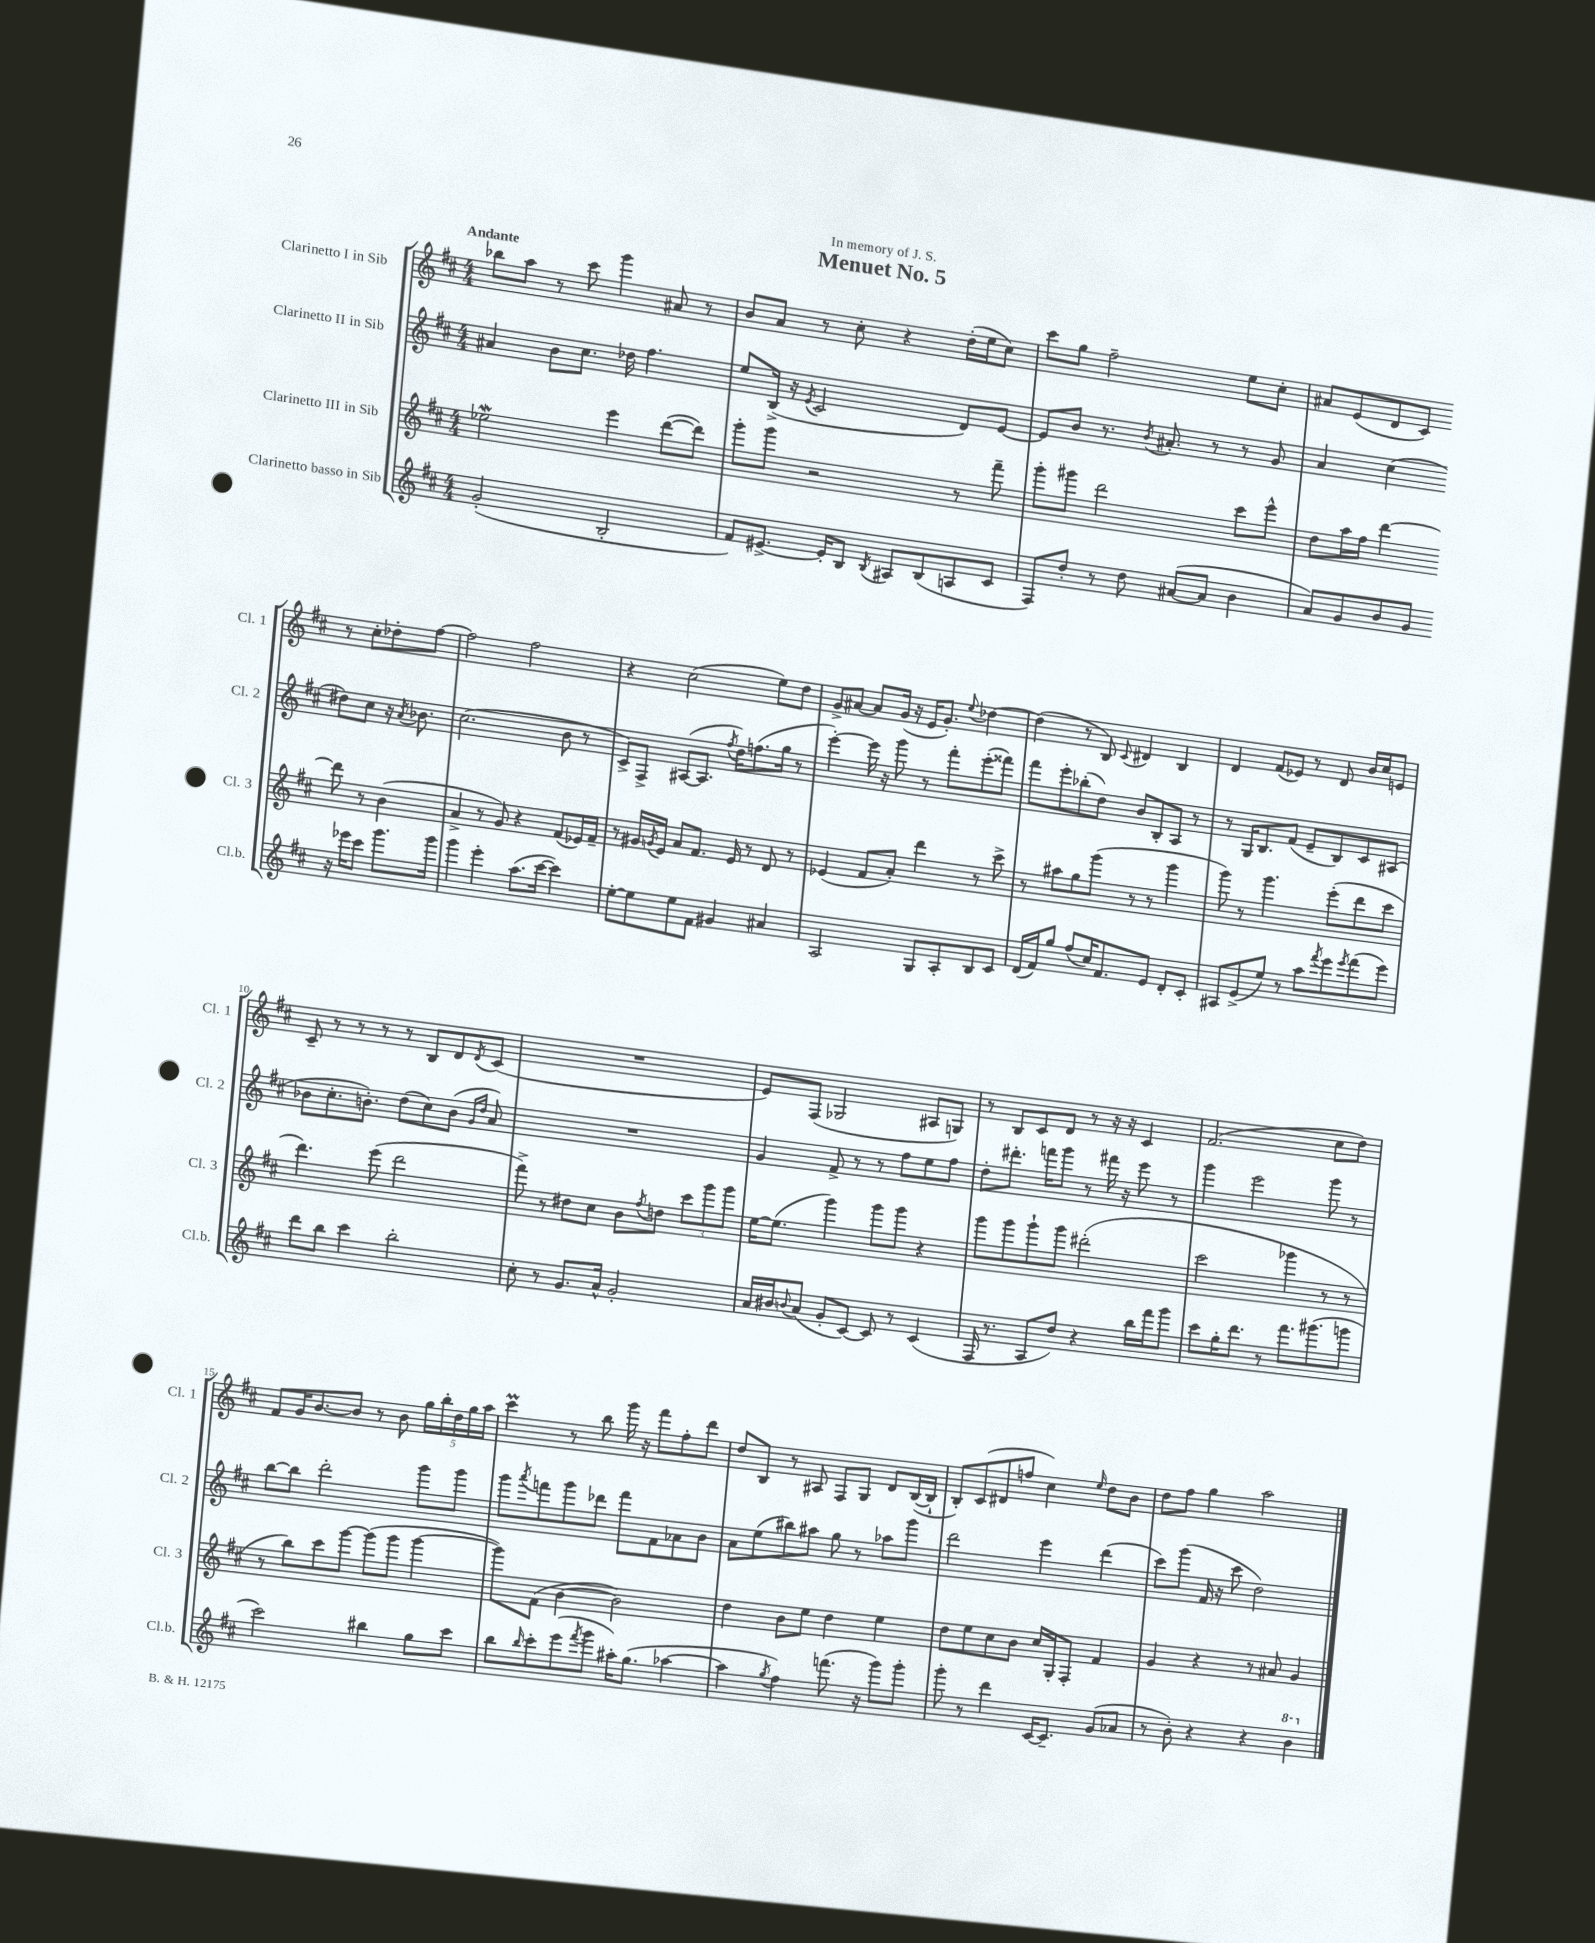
\header { title = "Menuet No. 5" dedication = "In memory of J. S." }
<<
\new StaffGroup <<
\new Staff = "s0" \with { instrumentName = "Clarinetto I in Sib" shortInstrumentName = "Cl. 1" } {
    \clef treble \key d \major \numericTimeSignature \time 4/4 \tempo "Andante"
    bes''8 a''8 r8 cis'''8 g'''4 ais'8 r8 |
    b'8 a'8 r8 cis''8-. r4 d''16-.( e''16 cis''8) |
    cis'''8 g''8 fis''2-- e''8 cis''8-. |
    ais'8 e'8( d'8 cis'8) r8 cis''8-. des''8-. fis''8~ |
    fis''2 fis''2 |
    r4 cis''2( e''8) d''8 |
    g'8-> ais'8~ ais'8 g'16( r16 e'16 g'8.-.) \appoggiatura { e''8 } des''4~ |
    des''4( r8 b8) \appoggiatura { cis'8 } dis'4 b4 |
    d'4 fis'8( ees'8) r8 d'8 b'16 cis''16 e'8 |
    cis'8-- r8 r8 r8 r8 b8 d'8 \acciaccatura { d'8 } cis'8( |
    R1 |
    e'8) fis8( ges2 ais8 g8) |
    r8 b8 cis'8 d'8 r8 r16 r16 cis'4 |
    fis'2.( cis''8 d''8) |
    fis'8 g'16 b'8.~ b'8 r8 b'8 \tuplet 5/4 { g''16 b''16-. d''16 g''16 a''16 } |
    cis'''4\prall r8 b''8 g'''16 r16 fis'''8 fis''8-. d'''8 |
    d''8 b8 r8 ais8 fis8 g8 d'8 b16~( b16-! |
    b8-.) cis'8( dis'8 f''8 cis''4) \grace { e''16 } d''8 b'8 |
    d''8 fis''8 g''4 a''2 \bar "|." |
}
\new Staff = "s1" \with { instrumentName = "Clarinetto II in Sib" shortInstrumentName = "Cl. 2" } {
    \clef treble \key d \major \numericTimeSignature \time 4/4
    ais'4 b'8 cis''8. des''16 fis''4. |
    e''8 b16->( r16 \acciaccatura { e'8 } cis'2 d'8) e'8~ |
    e'8 b'8 r8. \acciaccatura { b'8 } ais'8.-. r8 r8 g'8 |
    a'4 cis''4( dis''8) cis''8 r16 \acciaccatura { a'8 } bes'8. |
    cis''2.( b'8 r8 |
    cis'8->) fis8-> ais8~( ais8. \acciaccatura { fis''8 } d''16) f''8.( g''16 r8 |
    e'''4~-.) e'''16 r16 g'''8 r8 fis'''8-. e'''8-.( fisis'''8) |
    fis'''8 e'''8-. bes''8-.( d''8) b'8 b8-. a8 r8 |
    r8 g16 b8. fis'8( e'8-- b8) cis'8 ais8( |
    bes'8 cis''8.-. b'8.-.) d''8( cis''8) b'8( \grace { g'16 d''16 } a'8) |
    R1 |
    g'4 fis'8-> r8 r8 fis''8 e''8 fis''8 |
    d''8-. dis'''8.-. f'''16 g'''8 r8 fis'''16 r16 e'''8 r8 |
    g'''4 e'''2 g'''8 r8 |
    b''8~ b''8 d'''2-. g'''8 g'''8 |
    g'''8 \acciaccatura { a'''8 } f'''8 g'''8 des'''8 f'''8 fis'8 aes'8 b'8 |
    a'8 e''8( bis''8) ais''8 g''8 r8 aes''8 g'''8 |
    d'''2 e'''4 d'''4( |
    cis'''8) g'''8( fis'16 r16 cis'''8 d''2) \bar "|." |
}
\new Staff = "s2" \with { instrumentName = "Clarinetto III in Sib" shortInstrumentName = "Cl. 3" } {
    \clef treble \key d \major \numericTimeSignature \time 4/4
    ees''2\mordent e'''4 d'''8~( d'''8) |
    g'''8-. g'''8 r2 r8 fis'''8-- |
    g'''8-. gis'''8 d'''2 cis'''8 e'''8-^ |
    d''8 a''16 fis''16 d'''4~ d'''8 r8 b'4( |
    a'4-> r8 g'8) r4 fis'8( ees'16) fis'16-- |
    r8 gis'16 \acciaccatura { g'8 } e'16 a'8 fis'8. e'16 r8 d'8 r8 |
    ees'4( fis'8 a'8-.) d'''4 r8 cis'''8-> |
    r8 ais''8 g''8 g'''8( r8 r8 g'''4 |
    g'''8) r8 g'''4. e'''8-.( d'''8 cis'''8 |
    d'''4.) e'''8( d'''2 |
    fis'''8->) r8 dis''8 cis''8 b'8 \acciaccatura { fis''8 } d''8 \tuplet 3/2 { cis'''8 g'''8 g'''8 } |
    e''16~ e''8.( g'''4) g'''8 g'''8 r4 |
    g'''8 g'''8 g'''8-! g'''8 dis'''2-.( |
    cis'''2 ges'''4 r8 r8 |
    r8 b''8) cis'''8 g'''8~ g'''8( g'''8 g'''4~ |
    g'''8) fis'8( b'4~ b'2) |
    d''4 b'8 e''8 d''4 e''4 |
    d''8 e''8 cis''8 b'8 cis''16 g16-. fis8-. fis'4 |
    g'4 r4 r8 ais'8 g'4 \bar "|." |
}
\new Staff = "s3" \with { instrumentName = "Clarinetto basso in Sib" shortInstrumentName = "Cl.b." } {
    \clef treble \key d \major \numericTimeSignature \time 4/4
    g'2-.( b2-. |
    fis'8) eis'8.~-> eis'16-. b8 \acciaccatura { b8 } ais8 b8( a8 cis'8 |
    fis8) d''8-. r8 d''8 ais'8~( ais'8 b'4 |
    a'8) g'8 b'8 g'8 r16 ees'''16 cis'''8 g'''8. g'''16 |
    g'''4 e'''4-. a''8.( cis'''16~ cis'''4) |
    e''8~-. e''8 e''8 fis'8 gis'4 ais'4 |
    a2 g8 a8-. b8 cis'8 |
    d'16( fis'16) g''8 fis''8( cis''16) fis'8. e'8 d'8-. cis'8-. |
    ais8 e'8->( e''8) r8 a''8 \acciaccatura { fis'''8 } e'''8 \acciaccatura { e'''8 } fis'''8( e'''8) |
    d'''8 b''8 cis'''4 b''2-. |
    cis''8-. r8 g'8. a'16-^ g'2-. |
    a'16 bis'16 \appoggiatura { b'8 } a'8( g'8-. cis'8~) cis'8 r8 cis'4( |
    fis16 r8. a8 d''8) r4 b''16 fis'''16 g'''8 |
    cis'''8 g''16-. d'''8. r8 fis'''8. gis'''8.( g'''8 |
    cis'''2) bis''4 g''8 cis'''8 |
    b''8 \grace { b''16 } cis'''8-. e'''8( \acciaccatura { fis'''8 } g'''8 ais''16-.) g''8.( aes''4~ |
    aes''4 \acciaccatura { g''8 } fis''4) f'''8.( r16 g'''8) g'''8-. |
    g'''8-. r8 d'''4 cis'16~ cis'8.-- g'8( aes'8 |
    r8 b'8-.) r4 r4 \ottava #1 b''4 \ottava #0 \bar "|." |
}
>>
>>
